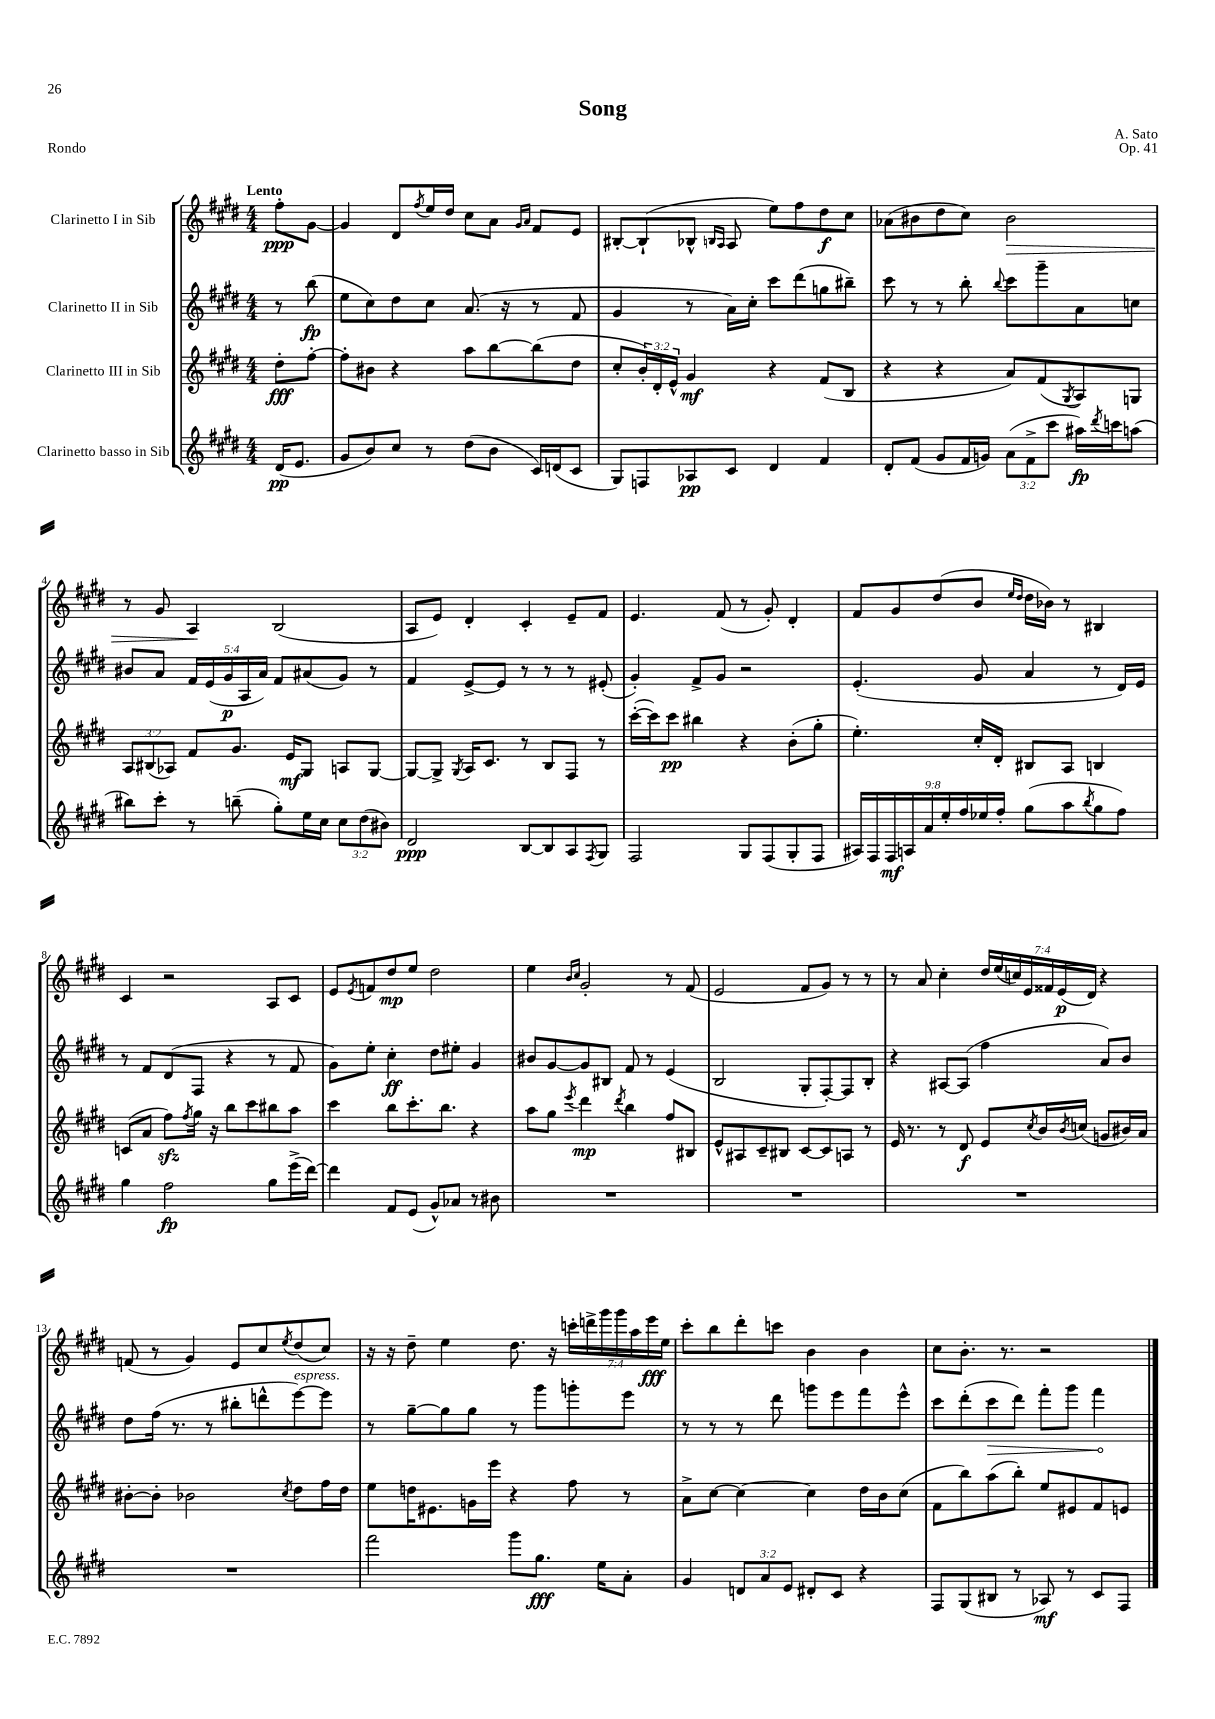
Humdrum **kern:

**kern	**dynam	**kern	**dynam	**kern	**dynam	**kern	**dynam
*part4	*part4	*part3	*part3	*part2	*part2	*part1	*part1
*staff4	*staff4	*staff3	*staff3	*staff2	*staff2	*staff1	*staff1
*I"Clarinetto basso in Sib	*	*I"Clarinetto III in Sib	*	*I"Clarinetto II in Sib	*	*I"Clarinetto I in Sib	*
*clefG2	*	*clefG2	*	*clefG2	*	*clefG2	*
*k[f#c#g#d#]	*	*k[f#c#g#d#]	*	*k[f#c#g#d#]	*	*k[f#c#g#d#]	*
*M4/4	*	*M4/4	*	*M4/4	*	*M4/4	*
=	=	=	=	=	=	=	=
!	!	!	!	!	!	!LO:TX:a:B:t=Lento	!
(16d#/KL	pp	8dd#'\L	fff	8r	.	8ff#'\L	ppp
8.e/J	.	.	.	.	.	.	.
.	.	[8ff#'\J	.	(8bb\	fp	[8g#\J	.
=1	=1	=1	=1	=1	=1	=1	=1
8g#/L	.	8ff#'\L]	.	8ee\L	.	4g#/]	.
8b/)	.	8b#X\J	.	8cc#\)	.	.	.
8cc#/J	.	4r	.	8dd#\	.	8d#/L	.
.	.	.	.	.	.	8qff#/	.
8r	.	.	.	8cc#\J	.	16ee/L	.
.	.	.	.	.	.	16dd#/JJ	.
(8dd#\L	.	8aa\L	.	(8.a/	.	8cc#\L	.
8b\J	.	[8bb\	.	.	.	8a\J	.
.	.	.	.	16r	.	.	.
.	.	.	.	.	.	16qqg#/LL	.
.	.	.	.	.	.	16qqa/JJ	.
16c#/LL)	.	(8bb\]	.	8r	.	8f#/L	.
(16dn/J	.	.	.	.	.	.	.
8c#/J	.	8dd#\J	.	8f#/	.	8e/J	.
=2	=2	=2	=2	=2	=2	=2	=2
8G#/L)	.	8cc#'/L	.	4g#/	.	[8B#X'/L	.
8Fn/	.	24b'/L)	.	.	.	(8B#`/]	.
.	.	24d#'/	.	.	.	.	.
.	.	24e^^/JJ	.	.	.	.	.
8A-X/	pp	4g#/	mf	8r	.	8B-X^^/J	.
.	.	.	.	.	.	16qqBn/LL	.
.	.	.	.	.	.	16qqA/JJ	.
8c#/J	.	.	.	16a\LL)	.	8A/	.
.	.	.	.	16cc#'\JJ	.	.	.
4d#/	.	4r	.	8ccc#\L	.	8ee\L)	.
.	.	.	.	(8ddd#\	.	8ff#\	.
4f#/	.	(8f#/L	.	8ggn\	.	8dd#\	f
.	.	8B/J	.	8bb#X~\J)	.	8cc#\J	.
=3	=3	=3	=3	=3	=3	=3	=3
8d#'/L	.	4r	.	8ccc#\	.	(8a-X\L	.
(8f#/J	.	.	.	8r	.	8b#X\	.
8g#/L	.	4r	.	8r	.	8dd#\	.
16f#/L	.	.	.	8bb'\	.	8cc#\J)	.
16gn/JJ)	.	.	.	.	.	.	.
.	.	.	.	8qqbb/	.	.	.
!	!	!	!	!	!	!	!LO:HP:b
(12a\L	.	8a/L)	.	8ccc#\L	.	2b#\	>
12f#^\	.	.	.	.	.	.	.
.	.	(8f#/	.	8ggg#~\	.	.	.
12ccc#\J	.	.	.	.	.	.	.
.	.	8qG#/	.	.	.	.	.
16aa#X\LL)	fp	8A/)	.	8a\	.	.	.
8qddd#/	.	.	.	.	.	.	.
16cccn\J	.	.	.	.	.	.	.
(8aan\J	.	8Gn/J	.	8ccn\J	.	.	.
!!LO:LB:g=z
=4	=4	=4	=4	=4	=4	=4	=4
8bb#X\L)	.	12A/L	.	8b#X/L	.	8r	.
.	.	(12B#X/	.	.	.	.	.
8ccc#'\J	.	.	.	8a/J	.	8g#/	.
.	.	12A-X/J)	.	.	.	.	.
8r	.	8f#/L	.	20f#/LL	.	4A/	.
.	.	.	.	(20e/	.	.	.
.	.	.	.	20g#/	p	.	.
(8bbn~\	.	8.g#/J	.	.	.	.	.
.	.	.	.	20A/	.	.	.
.	.	.	.	20a/JJ)	.	.	.
8gg#'\L)	.	.	.	8f#/L	.	(2B/	]
.	.	16e/KL	mf	.	.	.	.
16ee\L	.	8G#/J	.	(8a#X/	.	.	.
16cc#\JJ	.	.	.	.	.	.	.
12cc#\L	.	8An/L	.	8g#/J)	.	.	.
(12dd#\	.	.	.	.	.	.	.
.	.	[8G#/J	.	8r	.	.	.
12b#X\J)	.	.	.	.	.	.	.
=5	=5	=5	=5	=5	=5	=5	=5
2d#/	ppp	8G#/L_	.	4f#/	.	8A/L	.
.	.	8G#^/J]	.	.	.	8e/J)	.
.	.	8qG#/	.	.	.	.	.
.	.	16A/KL	.	[8e^/L	.	4d#'/	.
.	.	8.c#/J	.	.	.	.	.
.	.	.	.	8e/J]	.	.	.
[8B/L	.	8r	.	8r	.	4c#'/	.
8B/]	.	8B/L	.	8r	.	.	.
8A/	.	8F#/J	.	8r	.	8e~/L	.
8qF#/	.	.	.	.	.	.	.
8G#/J	.	8r	.	(8e#X'/	.	8f#/J	.
=6	=6	=6	=6	=6	=6	=6	=6
2F#/	.	([16ccc#'\LL	.	4g#'/)	.	4.e/	.
.	.	16ccc#\J])	.	.	.	.	.
.	.	8ccc#\J	pp	.	.	.	.
.	.	4bb#X\	.	8f#^/L	.	.	.
.	.	.	.	8g#/J	.	(8f#/	.
8G#/L	.	4r	.	2r	.	8r	.
(8F#/	.	.	.	.	.	8g#'/)	.
8G#'/	.	(8b'\L	.	.	.	4d#'/	.
8F#/J	.	8gg#'\J	.	.	.	.	.
=7	=7	=7	=7	=7	=7	=7	=7
18A#X/LL)	.	4.ee'\)	.	(4.e'/	.	8f#/L	.
18F#/	.	.	.	.	.	.	.
18F#/	mf	.	.	.	.	.	.
.	.	.	.	.	.	8g#/	.
18An/	.	.	.	.	.	.	.
18a/	.	.	.	.	.	.	.
.	.	.	.	.	.	(8dd#/	.
18ee'/	.	.	.	.	.	.	.
18ff#/	.	.	.	.	.	.	.
.	.	16cc#'/LL	.	8g#/	.	8b/J	.
18ee-X/	.	.	.	.	.	.	.
.	.	16d#'/JJ	.	.	.	.	.
18ff#'/JJ	.	.	.	.	.	.	.
.	.	.	.	.	.	16qqee/LL	.
.	.	.	.	.	.	16qqdd#/JJ	.
(8gg#\L	.	8B#X/L	.	4a/	.	16dd#\LL	.
.	.	.	.	.	.	16b-X\JJ)	.
8aa\	.	8A/J	.	.	.	8r	.
8qbb/	.	.	.	.	.	.	.
8gg#\	.	4Bn/	.	8r	.	4B#X/	.
8ff#\J)	.	.	.	16d#/LL)	.	.	.
.	.	.	.	16e/JJ	.	.	.
!!LO:LB:g=z
=8	=8	=8	=8	=8	=8	=8	=8
4gg#\	.	(8cn/L	.	8r	.	4c#/	.
.	.	8a/J	.	8f#/L	.	.	.
2ff#\	fp	8ff#zz\L)	.	(8d#/	.	2r	.
.	.	8qff#/	.	.	.	.	.
.	.	16gg#\Jk	.	8F#/J	.	.	.
.	.	16r	.	.	.	.	.
.	.	8bb\L	.	4r	.	.	.
.	.	8ccc#\	.	.	.	.	.
8gg#\L	.	8bb#X\	.	8r	.	8A/L	.
(16eee^\L	.	8aa\J	.	8f#/	.	8c#/J	.
[16ddd#\JJ)	.	.	.	.	.	.	.
=9	=9	=9	=9	=9	=9	=9	=9
4ddd#\]	.	4ccc#\	.	8g#\L)	.	8e/L	.
.	.	.	.	.	.	8qe/	.
.	.	.	.	8ee'\J	.	8fn/	.
8f#/L	.	8bb\L	.	4cc#'\	ff	8dd#/	mp
(8e/J	.	8.ccc#'\	.	.	.	8ee/J	.
8g#^^/L)	.	.	.	8dd#\L	.	2dd#\	.
.	.	8.bb\J	.	.	.	.	.
8a-X/J	.	.	.	8ee#X'\J	.	.	.
8r	.	4r	.	4g#/	.	.	.
8b#X\	.	.	.	.	.	.	.
=10	=10	=10	=10	=10	=10	=10	=10
1r	.	8aa\L	.	8b#X/L	.	4ee\	.
.	.	8gg#\J	.	[8g#/	.	.	.
.	.	.	.	.	.	16qqb/LL	.
.	.	8qeee/	.	.	.	16qqcc#/JJ	.
.	.	4ddd#\	mp	8g#/]	.	2g#'/	.
.	.	.	.	8B#X/J	.	.	.
.	.	8qddd#/	.	.	.	.	.
.	.	4bb\	.	8f#/	.	.	.
.	.	.	.	8r	.	.	.
.	.	8ff#/L	.	(4e/	.	8r	.
.	.	8B#X/J	.	.	.	(8f#/	.
=11	=11	=11	=11	=11	=11	=11	=11
1r	.	8e^^/L	.	2B/	.	2e/	.
.	.	8A#X/	.	.	.	.	.
.	.	8c#~/	.	.	.	.	.
.	.	8B#X/J	.	.	.	.	.
.	.	[8c#/L	.	8G#'/L	.	8f#/L	.
.	.	8c#/]	.	[8F#'/)	.	8g#/J)	.
.	.	8An/J	.	8F#/]	.	8r	.
.	.	8r	.	8B'/J	.	8r	.
=12	=12	=12	=12	=12	=12	=12	=12
1r	.	16e/	.	4r	.	8r	.
.	.	8.r	.	.	.	.	.
.	.	.	.	.	.	8a/	.
.	.	8r	.	[8A#X/L	.	4cc#'\	.
.	.	8d#/	f	(8A#/J]	.	.	.
.	.	8e/L	.	4ff#\	.	28dd#/LL	.
.	.	.	.	.	.	(28ee/	.
.	.	.	.	.	.	28ccn/)	.
.	.	.	.	.	.	28e/	.
.	.	8qcc#/	.	.	.	.	.
.	.	16b/L	.	.	.	.	.
.	.	.	.	.	.	28f##X/	.
.	.	.	.	.	.	(28e/	p
.	.	8qb/	.	.	.	.	.
.	.	(16ccn/JJ	.	.	.	.	.
.	.	.	.	.	.	28d#/JJ)	.
.	.	8gn/L	.	8a/L)	.	4r	.
.	.	16b#X/L)	.	8b/J	.	.	.
.	.	16a/JJ	.	.	.	.	.
!!LO:LB:g=z
=13	=13	=13	=13	=13	=13	=13	=13
1r	.	[8b#X'\L	.	8dd#\L	.	(8fn/	.
.	.	8b#'\J]	.	(16ff#\Jk	.	8r	.
.	.	.	.	8.r	.	.	.
.	.	2b-X\	.	.	.	4g#/)	.
.	.	.	.	8r	.	.	.
.	.	.	.	8bb#X'\L	.	8e/L	.
.	.	.	.	8dddn^^\	.	8cc#/	.
.	.	8qcc#/	.	.	.	8qee/	.
!	!	!	!	!LO:TX:a:i:t=espress.	!	!	!
.	.	8dd#\L	.	[8eee\)	.	(8dd#/	.
.	.	16ff#\L	.	8eee\J]	.	8cc#/J)	.
.	.	16dd#\JJ	.	.	.	.	.
=14	=14	=14	=14	=14	=14	=14	=14
2fff#\	.	8ee\L	.	8r	.	16r	.
.	.	.	.	.	.	16r	.
.	.	16ddn\K	.	[8gg#~\L	.	8dd#~\	.
.	.	8.e#X\	.	.	.	.	.
.	.	.	.	8gg#\]	.	4ee\	.
.	.	16gn\L	.	8gg#\J	.	.	.
.	.	16eee\JJ	.	.	.	.	.
8ggg#\L	.	4r	.	8r	.	8.dd#\	.
8.gg#\J	fff	.	.	8ggg#\L	.	.	.
.	.	.	.	.	.	16r	.
.	.	8ff#\	.	8gggn'\	.	28cccn'\LL	.
.	.	.	.	.	.	28dddn^\	.
16ee\KL	.	.	.	.	.	.	.
.	.	.	.	.	.	28ggg#\	.
.	.	.	.	.	.	28ggg#\	.
8a'\J	.	8r	.	8eee\J	.	.	.
.	.	.	.	.	.	28aa\	.
.	.	.	.	.	.	28eee\	fff
.	.	.	.	.	.	28ee\JJ	.
=15	=15	=15	=15	=15	=15	=15	=15
4g#/	.	8a^\L	.	8r	.	8ccc#'\L	.
.	.	[8cc#\J	.	8r	.	8bb\	.
12dn/L	.	4cc#\_	.	8r	.	8ddd#'\	.
12a/	.	.	.	.	.	.	.
.	.	.	.	8ddd#\	.	8cccn\J	.
12e/J	.	.	.	.	.	.	.
8d#X'/L	.	4cc#\]	.	8gggn\L	.	4b\	.
8c#/J	.	.	.	8eee\	.	.	.
4r	.	16dd#\LL	.	8fff#\	.	4b\	.
.	.	16b\J	.	.	.	.	.
.	.	(8cc#\J	.	8eee^^\J	.	.	.
=16	=16	=16	=16	=16	=16	=16	=16
8F#/L	.	8f#\L	.	8ccc#\L	.	8cc#\L	.
(8G#/	.	8bb\)	.	(8ddd#'\	.	8.b'\J	.
!	!	!	!	!	!LO:HP:b	!	!
8B#X/J	.	(8aa\	.	8ccc#\	>	.	.
.	.	.	.	.	.	8.r	.
8r	.	8bb'\J)	.	8ddd#\J)	.	.	.
8A-X/)	mf	8ee/L	.	8fff#'\L	.	2r	.
8r	.	8e#X/	.	8ggg#\J	.	.	.
8c#/L	.	8f#/	.	4fff#\	.	.	.
8F#/J	.	8en/J	.	.	.	.	.
.	.	.	.	.	]	.	.
==	==	==	==	==	==	==	==
*-	*-	*-	*-	*-	*-	*-	*-
